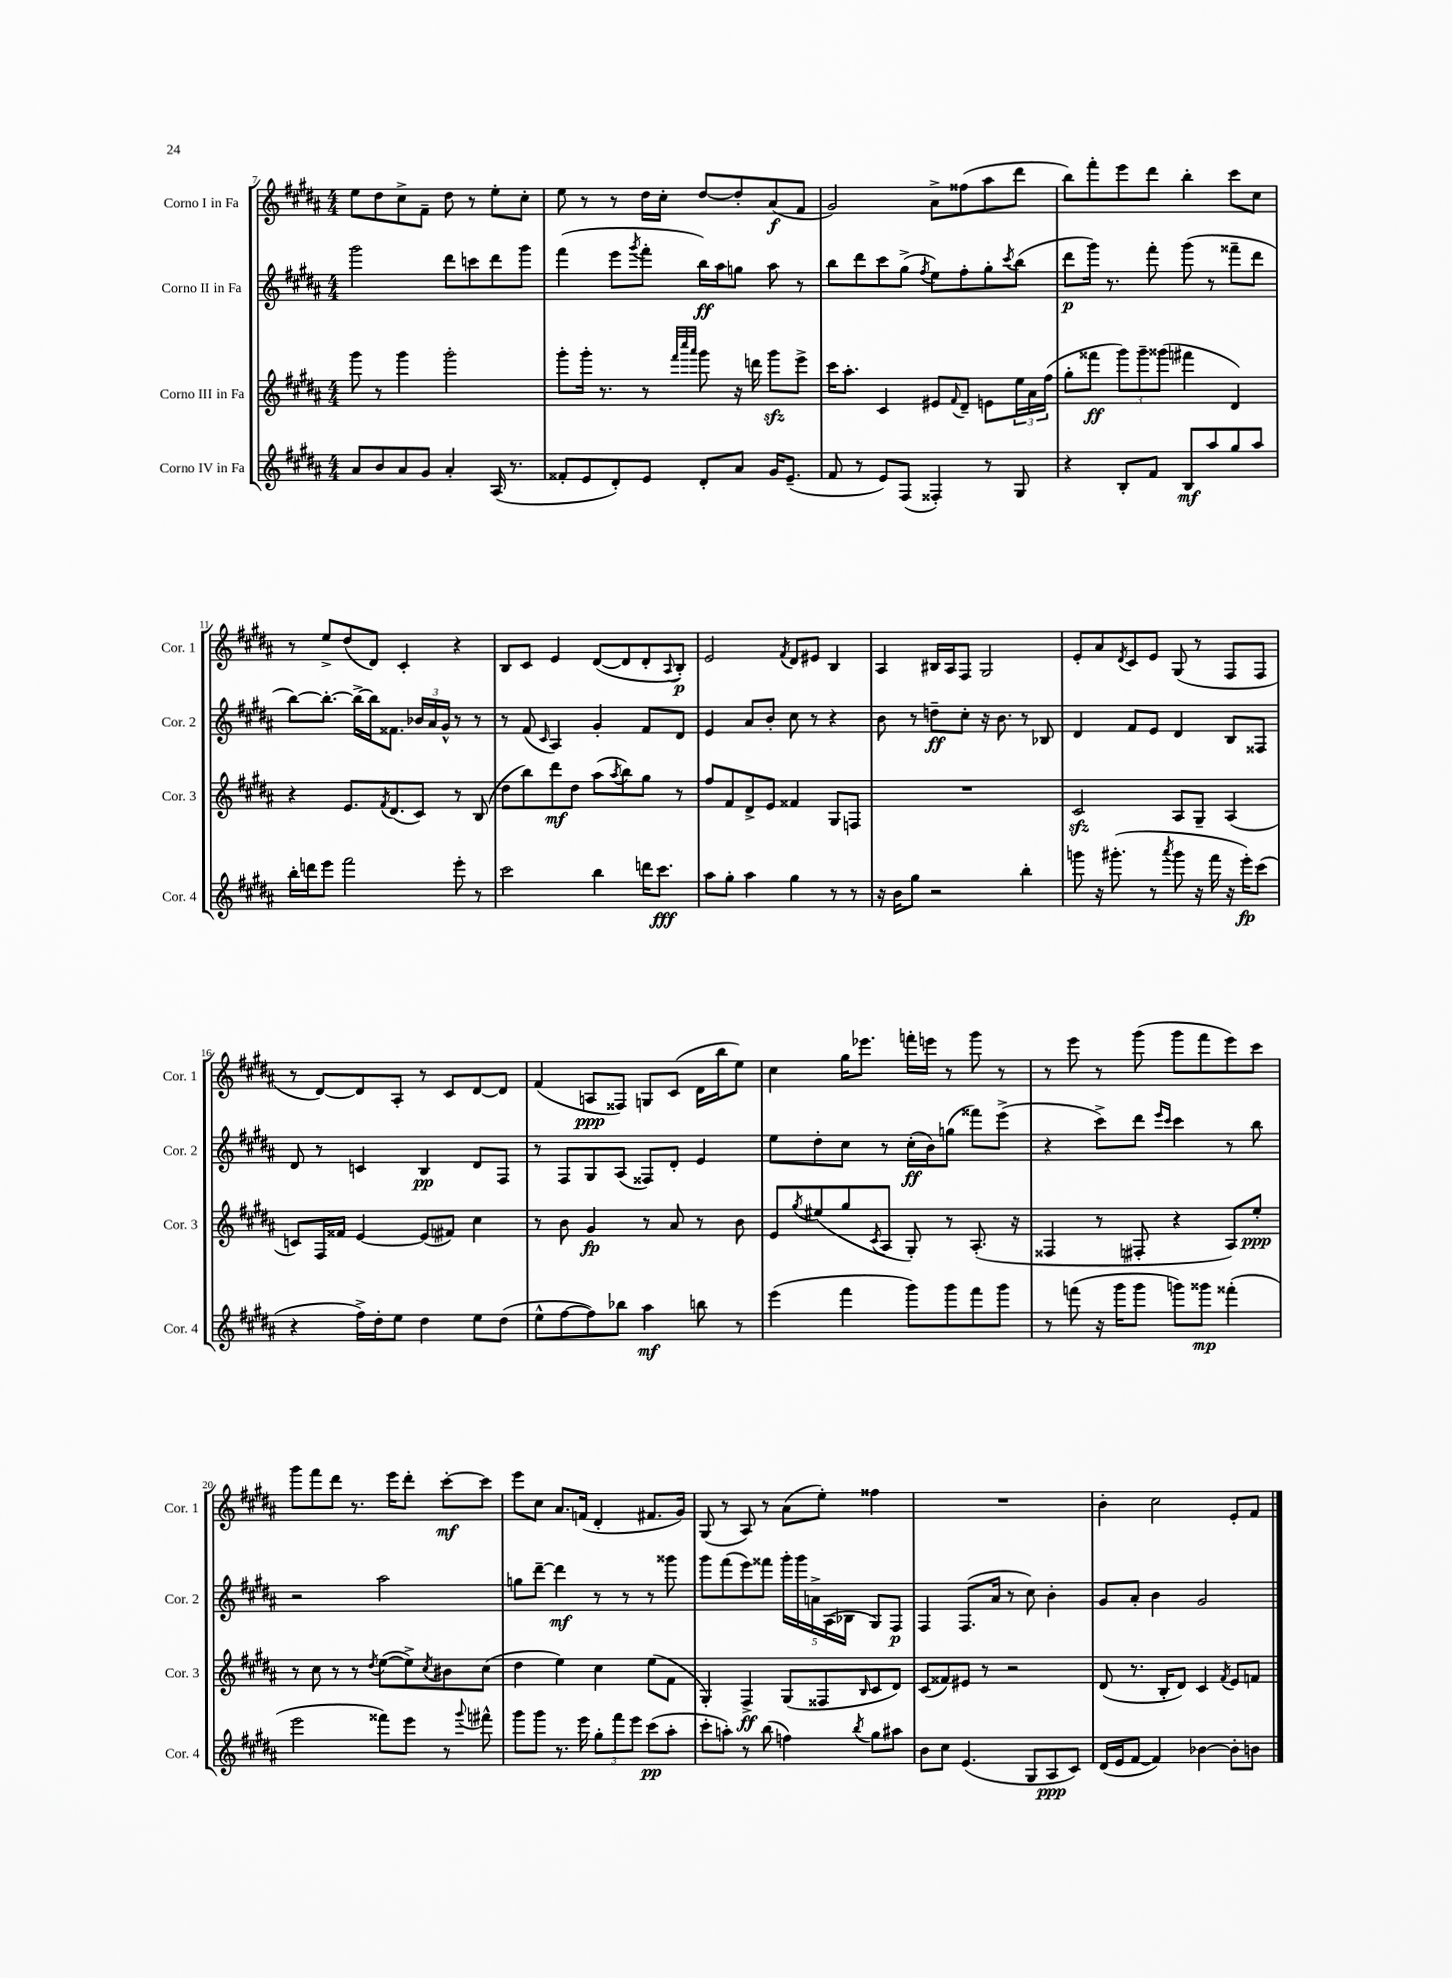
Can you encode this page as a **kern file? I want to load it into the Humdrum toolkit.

**kern	**dynam	**kern	**dynam	**kern	**dynam	**kern	**dynam
*part4	*part4	*part3	*part3	*part2	*part2	*part1	*part1
*staff4	*staff4	*staff3	*staff3	*staff2	*staff2	*staff1	*staff1
*I"Corno IV in Fa	*	*I"Corno III in Fa	*	*I"Corno II in Fa	*	*I"Corno I in Fa	*
*I'Cor. 4	*	*I'Cor. 3	*	*I'Cor. 2	*	*I'Cor. 1	*
*clefG2	*	*clefG2	*	*clefG2	*	*clefG2	*
*k[f#c#g#d#a#]	*	*k[f#c#g#d#a#]	*	*k[f#c#g#d#a#]	*	*k[f#c#g#d#a#]	*
*M4/4	*	*M4/4	*	*M4/4	*	*M4/4	*
=7	=7	=7	=7	=7	=7	=7	=7
8a#/L	.	8ggg#\	.	2ggg#\	.	8ee\L	.
8b/	.	8r	.	.	.	8dd#\	.
8a#/	.	4ggg#\	.	.	.	8cc#^\	.
8g#/J	.	.	.	.	.	8f#~\J	.
4a#'/	.	2ggg#'\	.	8ddd#\L	.	8dd#\	.
.	.	.	.	8cccn\	.	8r	.
(16A#/	.	.	.	8ddd#\	.	8ee'\L	.
8.r	.	.	.	.	.	.	.
.	.	.	.	8ggg#\J	.	8cc#'\J	.
=8	=8	=8	=8	=8	=8	=8	=8
8f##X'/L	.	8ggg#'\L	.	(4fff#\	.	8ee\	.
8e/	.	16ggg#'\Jk	.	.	.	8r	.
.	.	8.r	.	.	.	.	.
8d#'/)	.	.	.	8eee\L	.	8r	.
.	.	.	.	8qggg#/	.	.	.
8e/J	.	8r	.	8fff#'\J	.	16dd#\LL	.
.	.	.	.	.	.	16cc#'\JJ	.
.	.	32qqfff#/LLL	.	.	.	.	.
.	.	32qqcccc#/	.	.	.	.	.
.	.	32qqaaa#/JJJ	.	.	.	.	.
8d#'/L	.	8ggg#\	.	16bb\LL)	ff	[8dd#/L	.
.	.	.	.	16aa#\J	.	.	.
8a#/J	.	16r	.	8ggn\J	.	8dd#'/]	.
.	.	16dddn\	.	.	.	.	.
16g#/KL	.	8ggg#zz\L	.	8aa#\	.	(8a#/	f
(8.e~/J	.	.	.	.	.	.	.
.	.	8eee^\J	.	8r	.	8f#/J	.
=9	=9	=9	=9	=9	=9	=9	=9
8f#/	.	16ccc#\KL	.	8bb\L	.	2g#/)	.
.	.	8.aa#'\J	.	.	.	.	.
8r	.	.	.	8ddd#\	.	.	.
8e/L)	.	4c#/	.	8ccc#\	.	.	.
(8F#/J	.	.	.	(8gg#^\J	.	.	.
.	.	.	.	8qff#/	.	.	.
4F##X'/)	.	8e#X/L	.	8ee\L)	.	8a#^\L	.
.	.	8qqf#/	.	.	.	.	.
.	.	8d#~/J	.	8ff#'\	.	(8ff##X\	.
8r	.	8en\L	.	8gg#'\	.	8aa#\	.
.	.	.	.	8qccc#/	.	.	.
8G#/	.	24ee\L	.	(8bb\J	.	8ddd#\J	.
.	.	24a#\	.	.	.	.	.
.	.	(24ff#\JJ	.	.	.	.	.
=10	=10	=10	=10	=10	=10	=10	=10
4r	.	8gg#'\L	.	8ddd#\L	p	8bb\L)	.
.	.	8fff##X\J	ff	16ggg#\Jk)	.	8fff#'\	.
.	.	.	.	8.r	.	.	.
8B'/L	.	12ggg#\L)	.	.	.	8eee\	.
.	.	12ggg#~\	.	.	.	.	.
8f#/J	.	.	.	8fff#'\	.	8ddd#\J	.
.	.	(12ggg##X\J	.	.	.	.	.
8B/L	mf	4fff#X\	.	(8ggg#\	.	4bb'\	.
8aa#/	.	.	.	8r	.	.	.
8gg#/	.	4d#/)	.	8fff##X~\L	.	8ccc#\L	.
8aa#/J	.	.	.	8ddd#\J	.	8cc#\J	.
!!LO:LB:g=z
=11	=11	=11	=11	=11	=11	=11	=11
16bb'\LL	.	4r	.	[8bb\L)	.	8r	.
16dddn\J	.	.	.	.	.	.	.
8eee\J	.	.	.	8.bb'\J_	.	8ee^/L	.
2fff#\	.	8.e/L	.	.	.	(8dd#/	.
.	.	.	.	16bb^\LL_	.	.	.
.	.	.	.	16bb\J]	.	8d#/J)	.
.	.	8qf#/	.	.	.	.	.
.	.	(8.d#/	.	8.f##X\J	.	.	.
.	.	.	.	.	.	4c#'/	.
.	.	8c#/J)	.	24b-X/LL	.	.	.
.	.	.	.	24a#/	.	.	.
.	.	.	.	24g#^^/JJ	.	.	.
8eee'\	.	8r	.	8r	.	4r	.
8r	.	(8B/	.	8r	.	.	.
=12	=12	=12	=12	=12	=12	=12	=12
2ccc#\	.	8dd#\L	.	8r	.	8B/L	.
.	.	8bb\)	.	(8f#/	.	8c#/J	.
.	.	.	.	16qqc#/	.	.	.
.	.	8ddd#\	mf	4A#/)	.	4e/	.
.	.	8dd#\J	.	.	.	.	.
4bb\	.	(8aa#\L	.	4g#'/	.	([8d#/L	.
.	.	8qaa#/	.	.	.	.	.
.	.	8bb\)	.	.	.	8d#/]	.
16dddn\KL	.	8gg#\J	.	8f#/L	.	8d#'/	.
8.ccc#\J	fff	.	.	.	.	.	.
.	.	.	.	.	.	8qqA#/	.
.	.	8r	.	8d#/J	.	8B'/J)	p
=13	=13	=13	=13	=13	=13	=13	=13
8aa#\L	.	8ff#/L	.	4e/	.	2e/	.
8gg#'\J	.	8f#/	.	.	.	.	.
4aa#\	.	8d#^/	.	8a#/L	.	.	.
.	.	8e/J	.	8b'/J	.	.	.
.	.	.	.	.	.	8qf#/	.
4gg#\	.	4f##X/	.	8cc#\	.	8d#/L	.
.	.	.	.	8r	.	8e#X/J	.
8r	.	8G#/L	.	4r	.	4B/	.
8r	.	8Fn/J	.	.	.	.	.
=14	=14	=14	=14	=14	=14	=14	=14
16r	.	1r	.	8b\	.	4A#/	.
16b\KL	.	.	.	.	.	.	.
8gg#\J	.	.	.	8r	.	.	.
2r	.	.	.	8ddn~\L	ff	16B#X/LL	.
.	.	.	.	.	.	16A#/J	.
.	.	.	.	8cc#'\J	.	8F#/J	.
.	.	.	.	16r	.	2G#/	.
.	.	.	.	8.b\	.	.	.
4bb'\	.	.	.	8r	.	.	.
.	.	.	.	8B-X/	.	.	.
=15	=15	=15	=15	=15	=15	=15	=15
8gggn\	.	2c#zz/	.	4d#/	.	8e'/L	.
16r	.	.	.	.	.	8a#/	.
(8.ggg#X'\	.	.	.	.	.	.	.
.	.	.	.	.	.	8qd#/	.
.	.	.	.	8f#/L	.	8c#/	.
8r	.	.	.	8e/J	.	8e/J	.
8qaaa#/	.	.	.	.	.	.	.
8ggg#\	.	8A#/L	.	4d#/	.	(8G#/	.
16r	.	8G#~/J	.	.	.	8r	.
16fff#\	.	.	.	.	.	.	.
16r	.	(4A#/	.	8B/L	.	8F#/L	.
16eee'\KL)	fp	.	.	.	.	.	.
(8ccc#\J	.	.	.	8F##X/J	.	8F#/J	.
!!LO:LB:g=z
=16	=16	=16	=16	=16	=16	=16	=16
4r	.	8cn/L)	.	8d#/	.	8r	.
.	.	16F#/L	.	8r	.	[8d#/L)	.
.	.	16f##X/JJ	.	.	.	.	.
16ff#^\LL)	.	[4e/	.	4cn/	.	8d#/]	.
16dd#'\J	.	.	.	.	.	.	.
8ee\J	.	.	.	.	.	8A#'/J	.
4dd#\	.	(8e/L]	.	4B/	pp	8r	.
.	.	8f#X/J)	.	.	.	8c#/L	.
8ee\L	.	4cc#\	.	8d#/L	.	[8d#/	.
(8dd#\J	.	.	.	8F#/J	.	8d#/J]	.
=17	=17	=17	=17	=17	=17	=17	=17
8ee^^\L	.	8r	.	8r	.	(4f#/	.
[8ff#\	.	8b\	.	8F#/L	.	.	.
8ff#\])	.	4g#/	fp	8G#/	.	8An/L	ppp
8bb-X\J	.	.	.	(8A#/J	.	8F##X/J)	.
4aa#\	mf	8r	.	8F##X/L)	.	8Gn/L	.
.	.	8a#/	.	8d#'/J	.	(8c#/J	.
8bbn\	.	8r	.	4e/	.	16d#\LL	.
.	.	.	.	.	.	16bb\J	.
8r	.	8b\	.	.	.	8ee\J)	.
=18	=18	=18	=18	=18	=18	=18	=18
(4eee\	.	8e/L	.	8ee\L	.	4cc#\	.
.	.	8qgg#/	.	.	.	.	.
.	.	(8ee#X/	.	8dd#'\	.	.	.
4fff#\	.	8gg#/	.	8cc#\J	.	16gg#\KL	.
.	.	.	.	.	.	8.eee-X\J	.
.	.	8qc#/	.	.	.	.	.
.	.	8A#/J	.	8r	.	.	.
8ggg#\L)	.	8G#'/)	.	(16cc#'\LL	ff	16fffn'\LL	.
.	.	.	.	16b\J)	.	16eeen\JJ	.
8ggg#\	.	8r	.	(8ggn\J	.	8r	.
8fff#\	.	(8.A#'/	.	8fff##X\L)	.	8ggg#\	.
8ggg#\J	.	.	.	(8eee^\J	.	8r	.
.	.	16r	.	.	.	.	.
=19	=19	=19	=19	=19	=19	=19	=19
8r	.	4F##X/	.	4r	.	8r	.
(8fffn\	.	.	.	.	.	8eee\	.
16r	.	8r	.	8ccc#^\L)	.	8r	.
16ggg#\KL	.	.	.	.	.	.	.
8ggg#\J	.	8F#X'/	.	8ddd#\J	.	(8ggg#\	.
.	.	.	.	16qqeee/LL	.	.	.
.	.	.	.	16qqccc#/JJ	.	.	.
8gggn\L)	.	4r	.	4ccc#\	.	8ggg#\L	.
8ggg##X\J	mp	.	.	.	.	8fff#\	.
(4fff##X'\	.	8A#/L)	.	8r	.	8eee\)	.
.	.	8ee'/J	ppp	8bb\	.	8ccc#\J	.
!!LO:LB:g=z
=20	=20	=20	=20	=20	=20	=20	=20
2eee\	.	8r	.	2r	.	8ggg#\L	.
.	.	8cc#\	.	.	.	8fff#\	.
.	.	8r	.	.	.	8ddd#\J	.
.	.	8r	.	.	.	8.r	.
.	.	8qdd#/	.	.	.	.	.
8fff##X\L)	.	([8ee\L	.	2aa#\	.	.	.
.	.	.	.	.	.	16eee\KL	.
8eee\J	.	8ee^\])	.	.	.	8ddd#'\J	.
.	.	8qcc#/	.	.	.	.	.
8r	.	8b#X\	.	.	.	[8ccc#'\L	mf
8qqggg#/	.	.	.	.	.	.	.
8fff#X^^\	.	(8cc#\J	.	.	.	8ccc#\J]	.
=21	=21	=21	=21	=21	=21	=21	=21
8ggg#\L	.	4dd#\	.	8ggn\L	.	8eee\L	.
8ggg#\J	.	.	.	[8ddd#~\J	.	8cc#\J	.
8.r	.	4ee\)	.	4ddd#\]	mf	8.a#/L	.
16eee\	.	.	.	.	.	(16fn/Jk	.
12gg#'\L	.	4cc#\	.	8r	.	4d#'/	.
12fff#\	.	.	.	.	.	.	.
.	.	.	.	8r	.	.	.
12eee\J	.	.	.	.	.	.	.
(8ccc#\L	pp	(8ee\L	.	8r	.	8.f#X/L	.
8aa#'\J	.	8f#\J	.	8ggg##X\	.	.	.
.	.	.	.	.	.	16g#/Jk)	.
=22	=22	=22	=22	=22	=22	=22	=22
8ccc#'\L	.	4G#'/)	.	8ggg#\L	.	(8G#/	.
8aan'\J)	.	.	.	(8fff#\	.	8r	.
8r	.	4F#^/	ff	8eee\)	.	8A#/)	.
(8bb\	.	.	.	8fff##X\J	.	8r	.
4ffn\)	.	(8G#/L	.	20ggg#'\LL	.	(8a#\L	.
.	.	.	.	20ggg#\	.	.	.
.	.	.	.	20an^\	.	.	.
.	.	8F##X/	.	.	.	8ee'\J)	.
.	.	.	.	(20A#\	.	.	.
.	.	.	.	20B-X\JJ	.	.	.
8qbb/	.	16qqB/	.	.	.	.	.
8gg#\L	.	8c#/	.	8G#/L)	.	4ff##X\	.
8aa#X\J	.	8d#/J)	.	8F#/J	p	.	.
=23	=23	=23	=23	=23	=23	=23	=23
8b\L	.	(8c#/L	.	4F#/	.	1r	.
8cc#\J	.	8f##X/)	.	.	.	.	.
(4.e/	.	8e#X/J	.	(8.F#/L	.	.	.
.	.	8r	.	.	.	.	.
.	.	.	.	16a#/Jk	.	.	.
.	.	2r	.	8r	.	.	.
8G#/L	.	.	.	8cc#\)	.	.	.
8A#/	ppp	.	.	4b'\	.	.	.
8c#/J)	.	.	.	.	.	.	.
=24	=24	=24	=24	=24	=24	=24	=24
(16d#/LL	.	(8d#/	.	8g#/L	.	4b'\	.
16e/J	.	.	.	.	.	.	.
[8f#/J	.	8.r	.	8a#'/J	.	.	.
4f#/])	.	.	.	4b\	.	2cc#\	.
.	.	16B'/KL	.	.	.	.	.
.	.	8d#/J)	.	.	.	.	.
[4b-X\	.	4c#/	.	2g#/	.	.	.
.	.	8qf#/	.	.	.	.	.
8b-'\L]	.	8e/L	.	.	.	8e'/L	.
8bn\J	.	8fn/J	.	.	.	8f#/J	.
==	==	==	==	==	==	==	==
*-	*-	*-	*-	*-	*-	*-	*-
